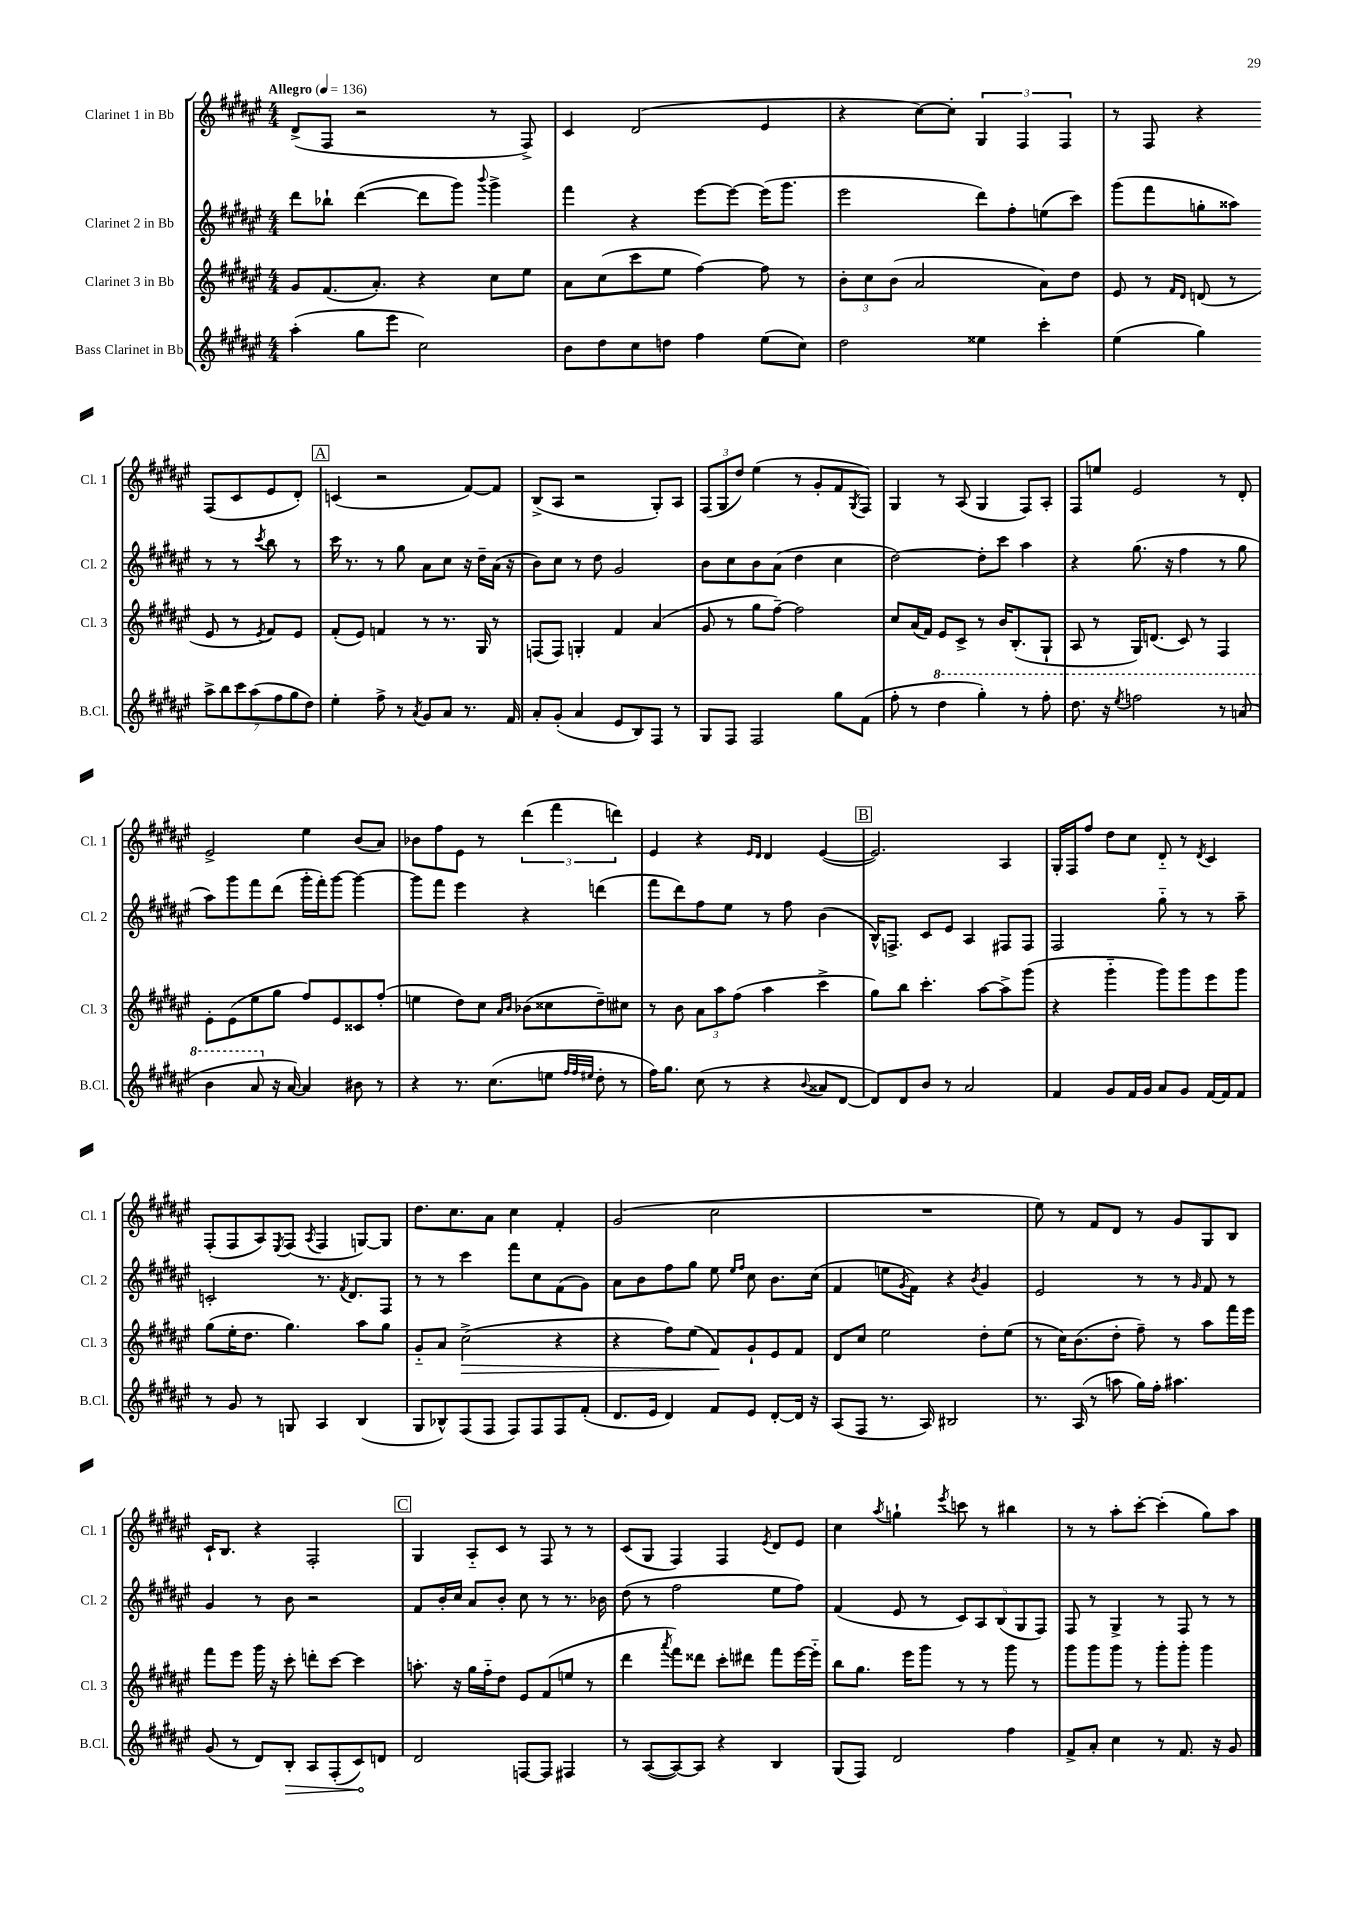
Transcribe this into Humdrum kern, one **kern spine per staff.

**kern	**kern	**kern	**kern
*staff4	*staff3	*staff2	*staff1
*clefG2	*clefG2	*clefG2	*clefG2
*k[f#c#g#d#a#e#]	*k[f#c#g#d#a#e#]	*k[f#c#g#d#a#e#]	*k[f#c#g#d#a#e#]
*M4/4	*M4/4	*M4/4	*M4/4
*MM136	*MM136	*MM136	*MM136
(4aa#'	8g#	8ddd#	(8d#^
.	(8.f#	8bb-`	8F#
8gg#	.	([4ddd#	2r
.	8.a#')	.	.
8eee#	.	.	.
2cc#)	4r	8ddd#]	.
.	.	8ggg#)	.
.	.	8qqbbb	.
.	8cc#	4ggg#^	8r
.	8ee#	.	8F#^)
=	=	=	=
8b	8a#	4fff#	4c#
8dd#	(8cc#	.	.
8cc#	8ccc#	4r	(2d#
8dd	8ee#	.	.
4ff#	[4ff#)	[8eee#	.
.	.	8eee#_	.
(8ee#	8ff#]	(16eee#]	4e#
.	.	8.ggg#	.
8cc#)	8r	.	.
=	=	=	=
2dd#	12b'	2eee#	4r
.	12cc#	.	.
.	(12b	.	.
.	2a#	.	[8cc#)
.	.	.	8cc#']
4ee##	.	8ddd#)	6G#
.	.	8ff#'	.
.	.	.	6F#
4ccc#'	8a#)	(8ee	.
.	.	.	6F#
.	8dd#	8ccc#)	.
=	=	=	=
(4ee#	8e#	(8ggg#	8r
.	8r	8fff#	8F#
.	16qqf#	.	.
.	16qqd#	.	.
4gg#)	(8d	8gg'	4r
.	8r	8aa##)	.
14aa#^	8e#	8r	(8F#
14bb	.	.	.
.	8r	8r	8c#
14ccc#	.	.	.
(14aa#	.	.	.
.	8qe#	8qccc#	.
.	8f#)	8bb	8e#
14ff#	.	.	.
14gg#	.	.	.
.	8e#	8r	8d#')
14dd#)	.	.	.
=	=	=	=
4ee#'	(8f#'	16ccc#	(4c
.	.	8.r	.
.	8e#)	.	.
8ff#^	4f	8r	2r
8r	.	8gg#	.
8qa#	.	.	.
8g#	8r	8a#	.
8a#	8.r	8cc#	.
8.r	.	16r	[8f#)
.	16G#	16dd#~	.
.	8r	(16a#	8f#]
16f#	.	16r	.
=	=	=	=
8a#'	(8F	8b)	(8B^
(8g#'	8F)	8cc#	8A#
4a#	4G'	8r	2r
.	.	8dd#	.
8e#	4f#	2g#	.
8B)	.	.	.
8F#	(4a#	.	8G#')
8r	.	.	8A#
=	=	=	=
8G#	8g#	8b	(12F#
.	.	.	12G#
8F#	8r	8cc#	.
.	.	.	12dd#)
2F#	8gg#	8b	(4ee#
.	[8ff#~)	(8a#	.
.	2ff#]	4dd#	8r
.	.	.	8g#'
8gg#	.	4cc#	8f#
.	.	.	8qG#
(8f#	.	.	8F#)
=	=	=	=
8ff#'	8cc#	[2dd#)	4G#
8r	(16a#	.	.
.	16f#)	.	.
4ddd#	8e#	.	8r
.	8c#^	.	(8A#
4ggg#')	8r	8dd#']	4G#
.	16b	8ccc#	.
.	(8.B'	.	.
8r	.	4aa#	8F#)
8fff#'	8G#`	.	8A#'
=	=	=	=
8.ddd#	8A#	4r	8F#
.	8r	.	8ee
16r	.	.	.
8qeee#	.	.	.
2fff	16G#)	(8.gg#	2e#
.	(8.d	.	.
.	.	16r	.
.	8c#)	4ff#	.
.	8r	.	.
8r	4F#	8r	8r
(8aa	.	8gg#	8d#'
=	=	=	=
4bb	8e#'	8aa#)	2e#^
.	(8e#	8ggg#	.
8aa#	8ee#	8fff#	.
16r	8gg#	(8ddd#	.
[16a#)	.	.	.
4a#]	8ff#)	16ggg#'	4ee#
.	.	16fff#')	.
.	8e#	[8ggg#	.
8b#	8c##	4ggg#_	(8b
8r	(8ff#'	.	8a#)
=	=	=	=
4r	4ee	8ggg#]	8b-
.	.	8fff#	8ff#
8.r	8dd#)	4eee#	8e#
.	8cc#	.	8r
(8.cc#	.	.	.
.	16qqa#	.	.
.	16qqb	.	.
.	(8b-	4r	(6ddd#
8ee	8cc##	.	.
.	.	.	6fff#
32qqff#	.	.	.
32qqff#	.	.	.
32qqee#	.	.	.
8dd#'	8dd#~)	(4ddd	.
.	.	.	6ddd)
8r	8cc#	.	.
=	=	=	=
16ff#)	8r	8fff#	4e#
8.gg#	.	.	.
.	8b	8ddd#)	.
(8cc#	12a#	8ff#	4r
.	12aa#	.	.
8r	.	8ee#	.
.	(12ff#	.	.
.	.	.	16qqe#
.	.	.	16qqd#
4r	4aa#	8r	4d#
.	.	8ff#	.
8qqb	.	.	.
8a##	4ccc#^	(4b	([4e#
[8d#	.	.	.
=	=	=	=
8d#])	8gg#)	16B^^)	2.e#])
.	.	8.F^	.
8d#	8bb	.	.
8b	4.ccc#'	8c#	.
8r	.	8e#	.
2a#	.	4A#	.
.	[8aa#	.	.
.	8aa#^]	8F#	4A#
.	(8ggg#	8F#	.
=	=	=	=
4f#	4r	2F#	16G#'
.	.	.	16F#
.	.	.	8ff#
8g#	4ggg#'~	.	8dd#
16f#	.	.	8cc#
16g#	.	.	.
8a#	8ggg#)	8gg#'~	8d#'~
8g#	8ggg#	8r	8r
.	.	.	8qd#
[16f#	8eee#	8r	4c#
16f#]	.	.	.
8f#	8ggg#	8aa#~	.
=	=	=	=
8r	(8gg#	2c'	(8F#'
8g#	16ee#'	.	8F#
.	8.dd#	.	.
8r	.	.	8A#)
.	.	.	8qE#
8G	4.gg#)	.	(8F#
.	.	.	8qA#
4A#	.	8.r	4F#
.	.	8qf#	.
.	.	8.d#	.
(4B	8aa#	.	[8G)
.	8gg#	8F#	8G]
=	=	=	=
8G#	8g#'~	8r	8.dd#
8B-^^)	8a#	8r	.
.	.	.	8.cc#
(8F#	(2cc#^	4ccc#	.
8F#	.	.	8a#
8F#)	.	8fff#	4cc#
8F#	.	8cc#	.
8F#	4r	(8f#	4f#'
(8f#'	.	8g#)	.
=	=	=	=
8.d#	4r	8a#	(2g#
.	.	8b	.
16e#	.	.	.
4d#)	8ff#)	8ff#	.
.	(8ee#	8gg#	.
8f#	8f#)	8ee#	2cc#
.	.	16qqee#	.
.	.	16qqff#	.
8e#	8g#`	8cc#	.
[8d#'	8e#	8.b	.
16d#]	8f#	.	.
16r	.	(16cc#	.
=	=	=	=
(8A#	8d#	4f#	1r
8F#	8cc#	.	.
8.r	2ee#	8ee	.
.	.	8qg#	.
.	.	8f#)	.
16A#)	.	.	.
2B#	.	4r	.
.	.	8qb	.
.	8dd#'	4g#	.
.	(8ee#	.	.
=	=	=	=
8.r	8r	2e#	8ee#)
.	16cc#)	.	8r
(16A#	(8.b	.	.
8r	.	.	8f#
8aa	8dd#'	.	8d#
16gg#)	8ff#~)	8r	8r
16ff#'	.	.	.
4.aa#	8r	8r	8g#
.	.	16qqg#	.
.	8aa#	8f#	8G#
.	16fff#	8r	8B
.	16eee#	.	.
=	=	=	=
(8g#	8fff#	4g#	16c#`
.	.	.	8.B
8r	8eee#	.	.
8d#)	16ggg#	8r	4r
.	16r	.	.
8B'	8ccc#'	8b	.
8A#	8ddd'	2r	2F#'
(8F#'	[8ccc#	.	.
8c#)	4ccc#]	.	.
8d	.	.	.
=	=	=	=
2d#	8.aa'	8f#	4G#
.	.	16b'	.
.	16r	16cc#	.
.	16gg#	8a#	8A#'~
.	16ff#'~	.	.
.	8dd#	8b'	8c#
[8F	8e#	8cc#	8r
8F]	(8f#	8r	8F#
4F#	8ee	8.r	8r
.	8r	.	8r
.	.	16b-	.
=	=	=	=
8r	4ddd#	(8dd#	(8c#
([8A#	.	8r	8G#
.	8qaaa#	.	.
8A#_)	8fff#)	2ff#	4F#)
8A#]	8ddd##	.	.
4r	8ccc#'	.	4F#
.	8ddd#	.	.
.	.	.	8qe#
4B	8fff#	8ee#	8d#
.	[16eee#	8ff#)	8e#
.	16eee#'~]	.	.
=	=	=	=
(8G#	8bb	(4f#	4cc#
8F#)	8.gg#	.	.
.	.	.	8qaa#
2d#	.	8e#	4gg`
.	16eee#	.	.
.	8ggg#	8r	.
.	.	.	8qeee#
.	8r	10c#)	8ccc
.	.	10A#	.
.	8r	.	8r
.	.	(10B	.
4ff#	8ggg#	.	4bb#
.	.	10G#	.
.	8r	.	.
.	.	10F#)	.
=	=	=	=
8f#^	8ggg#	8F#	8r
8a#'	8ggg#	8r	8r
4cc#	8ggg#	4G#^	8aa#'
.	8r	.	[8ccc#'
8r	8ggg#'	8r	(4ccc#']
8.f#	8ggg#'	8F#	.
.	4ggg#	8r	8gg#)
16r	.	.	.
8g#	.	8r	8aa#
==	==	==	==
*-	*-	*-	*-
